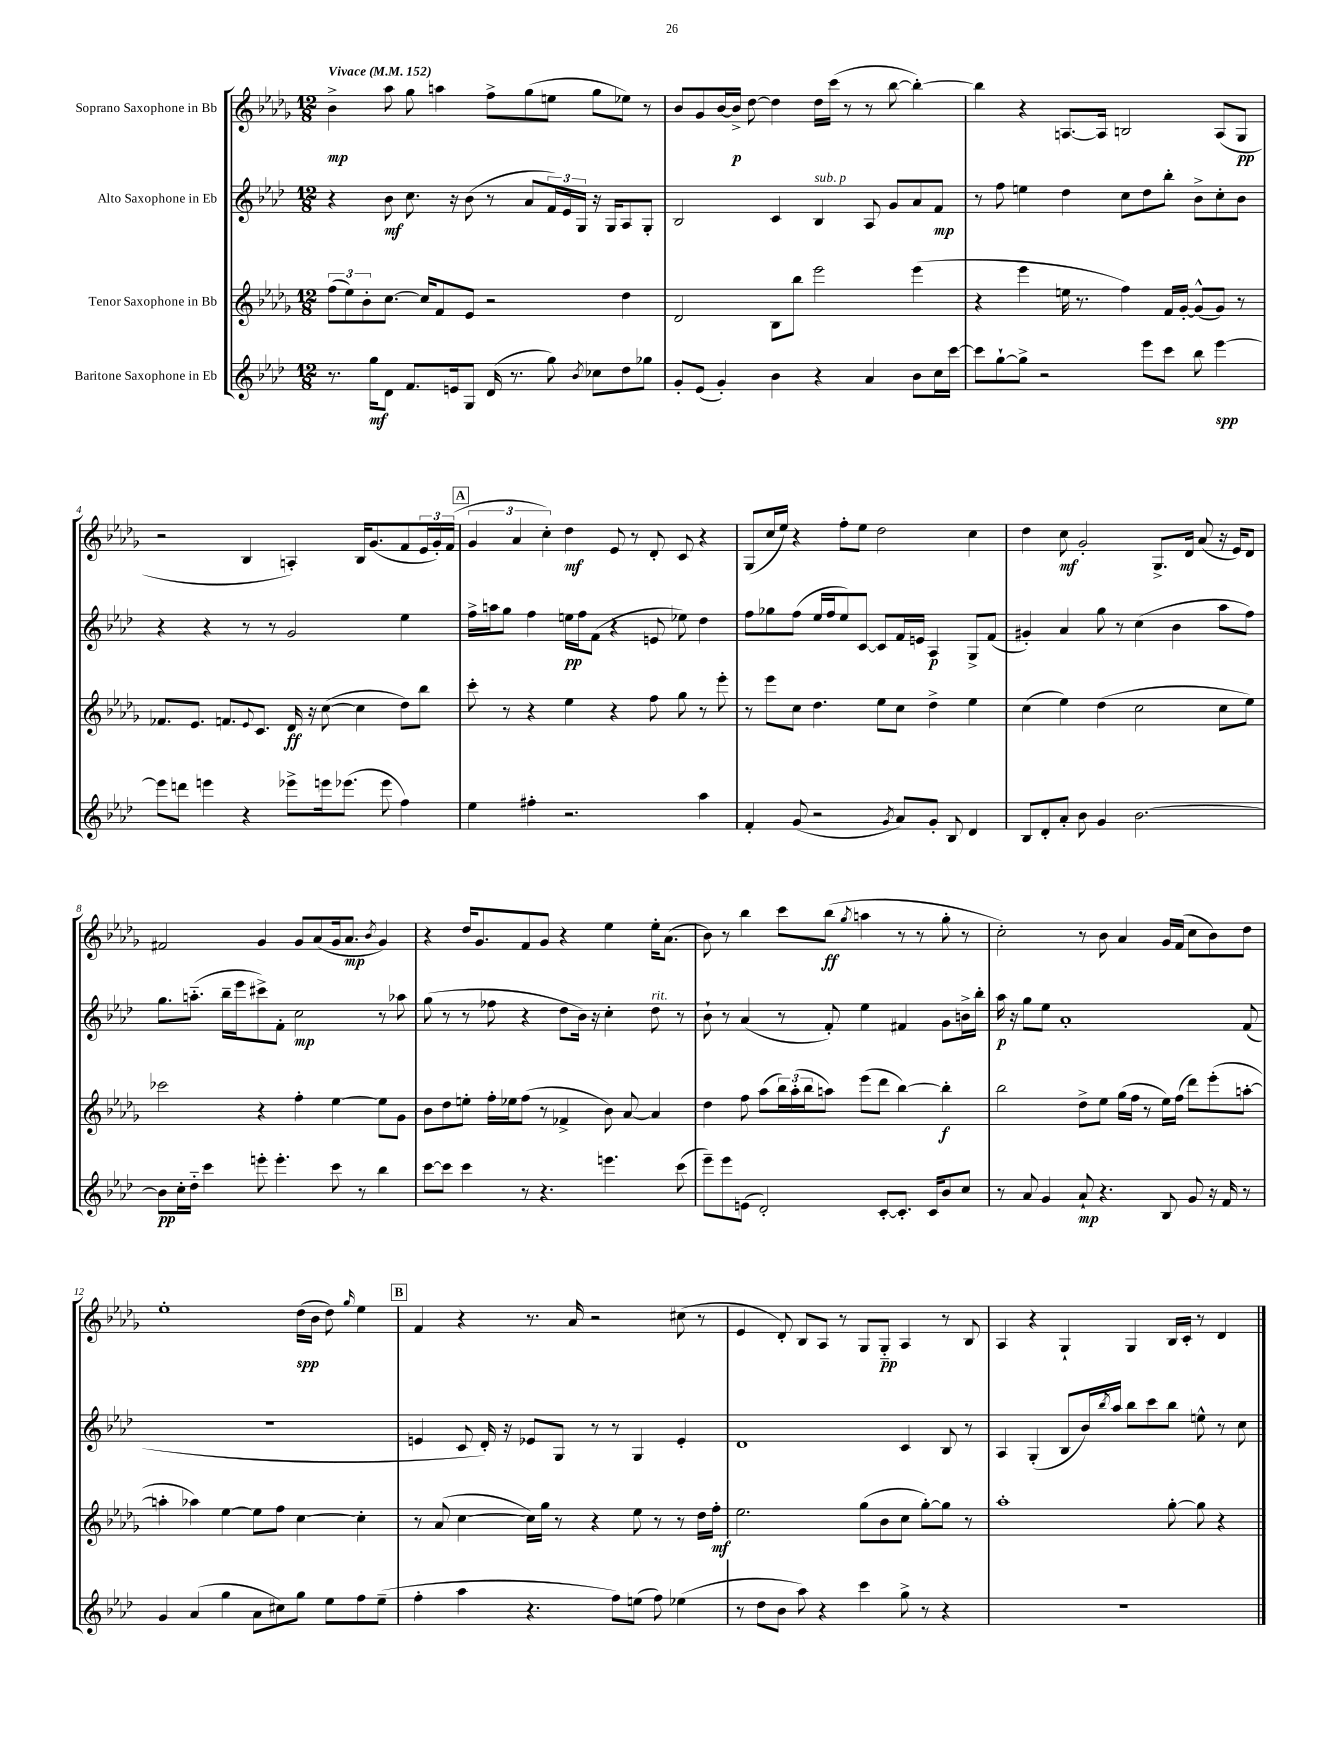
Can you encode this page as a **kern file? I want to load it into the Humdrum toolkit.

**kern	**kern	**kern	**kern
*staff4	*staff3	*staff2	*staff1
*clefG2	*clefG2	*clefG2	*clefG2
*k[b-e-a-d-]	*k[b-e-a-d-g-]	*k[b-e-a-d-]	*k[b-e-a-d-g-]
*M12/8	*M12/8	*M12/8	*M12/8
*MM152	*MM152	*MM152	*MM152
8.r	(12ff	4r	4b-^
.	12ee-)	.	.
.	12b-'	.	.
16gg	.	.	.
8d-	[8.cc	8b-	8aa-
8.f	.	8.cc	8gg-
.	16cc]	.	.
.	8f	.	4aa
16e	.	16r	.
8G	8e-	(8b-	.
(16d-	2r	8r	8ff^
8.r	.	.	.
.	.	8a-	(8gg-
8gg)	.	24f)	8ee
.	.	24e-	.
.	.	24G	.
8qb-	.	.	.
8cc-	.	16r	8gg-
.	.	16G	.
8dd-	4dd-	8A-	8ee-)
8gg-	.	8G'	8r
=	=	=	=
8g'	2d-	2B-	8b-
(8e-	.	.	8g-
4g')	.	.	[16b-
.	.	.	16b-^]
.	.	.	[8dd-
4b-	8B-	4c	4dd-]
.	8bb-	.	.
4r	2eee-	4B-	16dd-
.	.	.	(16ccc
.	.	.	8r
4a-	.	8A-	8r
.	.	8g	[8bb-
8b-	(4eee-	8a-	4bb-'_)
16cc	.	8f	.
[16ccc	.	.	.
=	=	=	=
8ccc]	4r	8r	4bb-]
[8gg`	.	8ff	.
8gg^]	4eee-	4ee	4r
2r	.	.	.
.	16ee	4dd-	[8.A
.	8.r	.	.
.	.	.	16A]
.	4ff)	8cc	2B
8eee-	.	8dd-	.
8ccc	16f	8bb-'	.
.	[16g-'	.	.
8bb-	(8g-^^]	8b-^	.
[4eee-	8g-)	8cc'	(8A
.	8r	8b-	8G-
=	=	=	=
8eee-]	8.f-	4r	2r
8ddd	.	.	.
.	8.e-	.	.
4eee	.	4r	.
.	8.f	.	.
4r	.	8r	4B-
.	8qqe-	.	.
.	8.c	.	.
.	.	8r	.
8eee-^	16d-	2g	4A')
.	16r	.	.
16eee	([8cc	.	.
(8.eee-	.	.	.
.	4cc]	.	16B-
.	.	.	(8.g-
8eee-	.	.	.
4ff)	8dd-)	4ee-	8f
.	8bb-	.	24e-
.	.	.	24g-')
.	.	.	(24f
=	=	=	=
4ee-	8ccc'	16ff^	6g-
.	.	16aa	.
.	8r	8gg	.
.	.	.	6a-
4ff#'	4r	4ff	.
.	.	.	6cc')
2.r	4ee-	16ee	4dd-
.	.	16ff	.
.	.	(8f	.
.	4r	4r	8e-
.	.	.	8r
.	8ff	8e	8d-'
.	8gg-	8ee-)	8c
4aa-	8r	4dd-	4r
.	8eee-'	.	.
=	=	=	=
4f'	8r	8ff	(8G-
.	8eee-	8gg-	16cc
.	.	.	16ee-)
(8g	8cc	(8ff	4r
2r	4.dd-	16ee-	.
.	.	16ff	.
.	.	8ee-)	8ff'
.	.	[8c	8ee-
.	8ee-	8c]	2dd-
8qg	.	.	.
8a-)	8cc	16f	.
.	.	16e	.
8g'	4dd-^	4A-	.
8B-	.	.	.
4d-	4ee-	8G^	4cc
.	.	(8f	.
=	=	=	=
8B-	(4cc	4g#')	4dd-
8d-'	.	.	.
8a-'	4ee-)	4a-	8cc
8b-	.	.	2g-'
4g	(4dd-	8gg	.
.	.	8r	.
[2.b-	2cc	(4cc	.
.	.	.	8.G-^
.	.	4b-	.
.	.	.	16d-
.	.	.	(8a-
.	8cc	8aa-	16r
.	.	.	16e-)
.	8ee-)	8ff)	8d-
=	=	=	=
8b-]	2ccc-	8.gg	2f#
16cc'	.	.	.
16dd-'~	.	(8.aa'~	.
4ccc	.	.	.
.	.	16bb-~	.
.	.	16eee-	.
8eee'	4r	8ccc#^)	4g-
4.eee'	.	8f'	.
.	4ff'	2cc	8g-
.	.	.	(8a-
8ccc	[4ee-	.	16g-
.	.	.	8.a-
8r	.	.	.
.	.	.	8qb-
4bb-	8ee-]	8r	4g-)
.	8g-	8aa-	.
=	=	=	=
[8ccc	8b-	(8gg	4r
8ccc]	8dd-	8r	.
4ccc	8ee'	8r	16dd-
.	.	.	8.g-
.	16ff'	8ff-	.
.	16ee-	.	.
8r	(8ff	4r	8f
4.r	8r	.	8g-
.	4f-^	8dd-	4r
.	.	16b-)	.
.	.	16r	.
4.eee	8b-)	4cc'	4ee-
.	[8a-	.	.
.	4a-]	8dd-	16ee-'
.	.	.	(8.a-
(8ccc	.	8r	.
=	=	=	=
8eee-~)	4dd-	8b-`	8b-)
8eee-	.	8r	8r
(8e	8ff	(4a-	4bb-
2d-')	(8aa-	.	.
.	24bb-)	8r	8ccc
.	(24aa-'	.	.
.	24bb-	.	.
.	8aa)	8f')	(8bb-
.	.	.	8qgg-
.	(8eee-	4ee-	4aa
[8c'	8ddd-	.	.
8.c']	[4bb-)	4f#	8r
.	.	.	8r
16c	.	.	.
8b-	4bb-']	8g	8gg-'
8cc	.	16b^	8r
.	.	16bb-'	.
=	=	=	=
8r	2bb-	16aa-	2cc')
.	.	16r	.
8a-	.	8gg	.
4g	.	8ee-	.
.	.	1a-'	.
8a-`	8dd-^	.	8r
4.r	8ee-	.	8b-
.	(16gg-	.	4a-
.	16ff	.	.
.	8r	.	.
8B-	16ee-)	.	16g-
.	(16ff	.	(16f
8g	8ddd-)	.	8cc
16r	(8eee-'	.	8b-)
16f	.	.	.
8r	[8aa'	(8f	8dd-
=	=	=	=
4g	4aa']	1.r	1ee-'
(4a-	4aa-)	.	.
4gg	[4ee-	.	.
8a-	8ee-]	.	.
8cc#)	8ff	.	.
8gg	[4cc	.	(16dd-
.	.	.	16b-
8ee-	.	.	8dd-)
.	.	.	16qqgg-
8ff	4cc']	.	4ee-
(8ee-~	.	.	.
=	=	=	=
4ff'	8r	4e	4f
.	(8a-	.	.
4aa-	[4cc	8c	4r
.	.	16d-')	.
.	.	16r	.
4.r	16cc])	8e-	8.r
.	16gg-	.	.
.	8r	8G	.
.	.	.	16a-
.	4r	8r	2r
8ff)	.	8r	.
(8ee	8ee-	4G	.
8ff)	8r	.	.
(4ee-	8r	4e-'	(8cc#
.	16dd-	.	8r
.	16ff'	.	.
=	=	=	=
8r	2.ee-	1d-	4e-
8dd-	.	.	.
8b-	.	.	8d-')
8aa-)	.	.	8B-
4r	.	.	8A-
.	.	.	8r
4ccc	(8gg-	.	8G-
.	8b-	.	8G-'~
8gg^	8cc	4c	4A-
8r	[8gg-')	.	.
4r	8gg-]	8B-	8r
.	8r	8r	8B-
=	=	=	=
1.r	1aa-'	4A-	4A-
.	.	(4G'	4r
.	.	8B-	4G-`
.	.	16b-)	.
.	.	8qbb-	.
.	.	16aa-	.
.	.	8bb-	4G-
.	.	8ccc	.
.	[8gg-'	8bb-	16B-
.	.	.	16c'
.	8gg-]	8ee^^	8r
.	4r	8r	4d-
.	.	8cc	.
==	==	==	==
*-	*-	*-	*-
